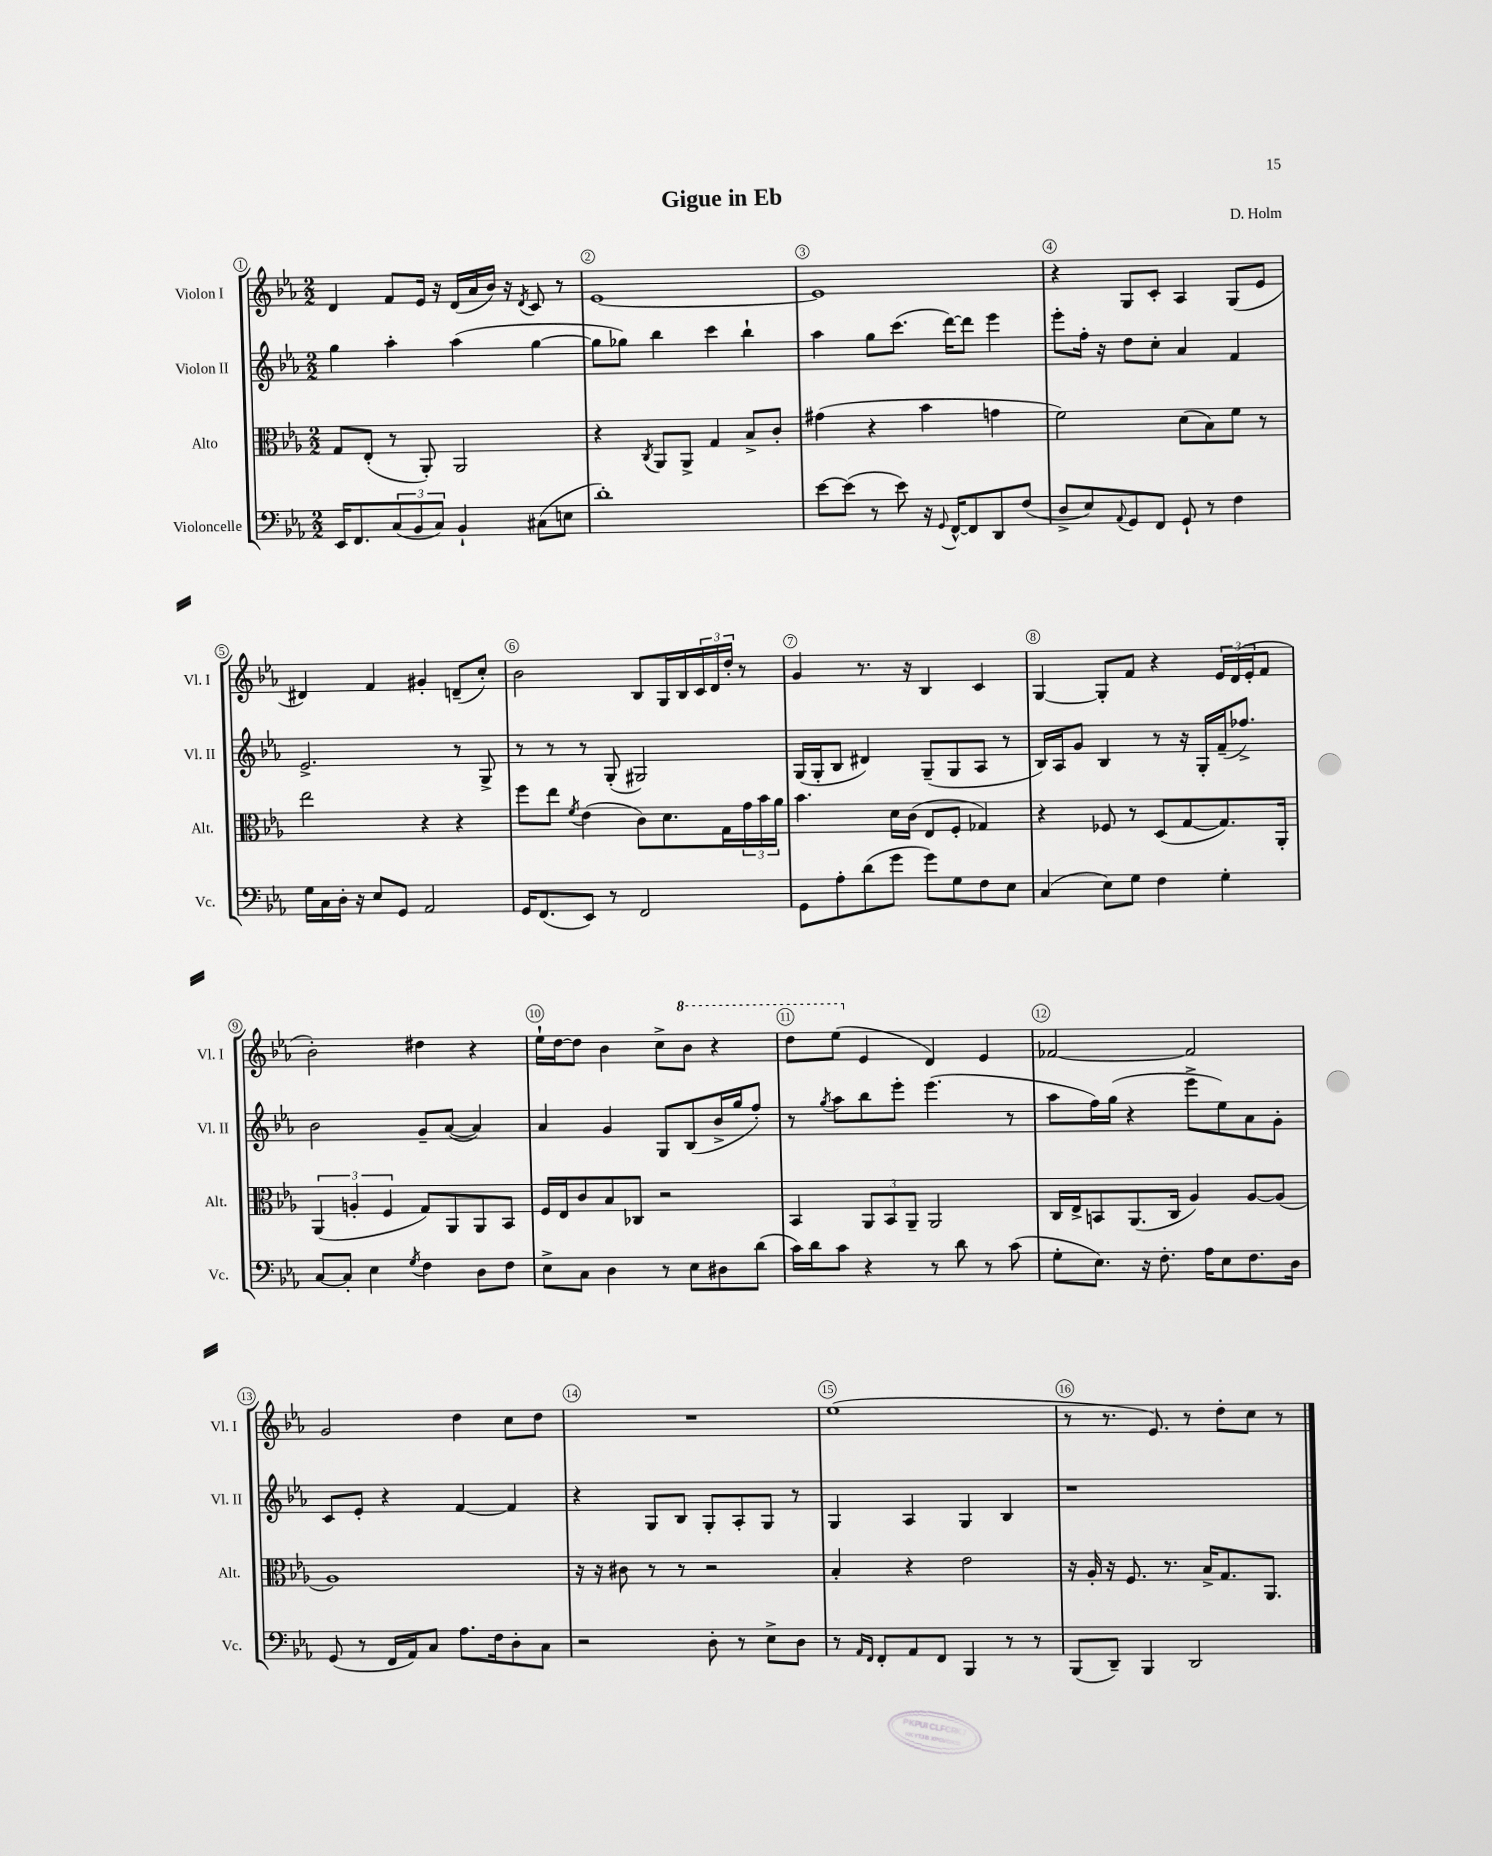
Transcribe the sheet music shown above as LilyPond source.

\header { title = "Gigue in Eb" composer = "D. Holm" }
<<
\new StaffGroup <<
\new Staff = "s0" \with { instrumentName = "Violon I" shortInstrumentName = "Vl. I" } {
    \clef treble \key ees \major \numericTimeSignature \time 2/2
    d'4 f'8 ees'16 r16 d'16( aes'16 bes'16) r16 \acciaccatura { d'8 } c'8 r8 |
    ees'1~ |
    ees'1 |
    r4 g8 c'8-. aes4 g8( ees'8 |
    dis'4) f'4 gis'4-. d'8--( c''8-.) |
    bes'2 bes8 g16 bes16 \tuplet 3/2 { c'16 d'16 d''16-. } r8 |
    g'4 r8. r16 bes4 c'4 |
    g4~ g8-. f'8 r4 \tuplet 3/2 { ees'16 d'16( ees'16-. } f'8 |
    bes'2-.) dis''4 r4 |
    ees''16-! d''16~ d''8 bes'4 c''8-> \ottava #1 bes''8 r4 |
    d'''8 ees'''8( \ottava #0 ees'4 d'4) ees'4 |
    fes'2~ fes'2 |
    g'2 d''4 c''8 d''8 |
    R1 |
    ees''1( |
    r8 r8. ees'8.) r8 d''8-. c''8 r8 \bar "|." |
}
\new Staff = "s1" \with { instrumentName = "Violon II" shortInstrumentName = "Vl. II" } {
    \clef treble \key ees \major \numericTimeSignature \time 2/2
    g''4 aes''4-. aes''4( g''4~ |
    g''8 ges''8) bes''4 c'''4 bes''4-! |
    aes''4 g''8 c'''8.( d'''16~) d'''8 ees'''4 |
    ees'''8-. f''16-. r16 d''8 c''8-. aes'4 f'4 |
    ees'2.-> r8 g8-> |
    r8 r8 r8 g8-.( gis2) |
    g16( g16-. bes8 dis'4) g8--( g8 aes8 r8 |
    bes16) aes16 g'8 bes4 r8 r16 g16-. f'16--( fes''8.->) |
    bes'2 g'8-- aes'8~( aes'4) |
    aes'4 g'4 g8 bes8( bes'16-> g''16 f''8-.) |
    r8 \acciaccatura { g''8 } aes''8 bes''8 ees'''8-. ees'''4.( r8 |
    aes''8 f''16) g''16( r4 ees'''8-> ees''8) aes'8 g'8-. |
    c'8 ees'8-. r4 f'4~ f'4 |
    r4 g8 bes8 g8-. aes8-. g8 r8 |
    g4 aes4 g4 bes4 |
    r1 \bar "|." |
}
\new Staff = "s2" \with { instrumentName = "Alto" shortInstrumentName = "Alt." } {
    \clef alto \key ees \major \numericTimeSignature \time 2/2
    g8 ees8-.( r8 aes,8-.) aes,2 |
    r4 \acciaccatura { c8 } aes,8 aes,8-> g4 bes8-> c'8-. |
    gis'4( r4 bes'4 g'4 |
    f'2) d'8( bes8) f'8 r8 |
    ees''2 r4 r4 |
    f''8 ees''8 \acciaccatura { f'8 } ees'4( c'8) d'8. g16 \tuplet 3/2 { g'16 bes'16 aes'16 } |
    bes'4. d'16 c'16( ees8 f8-. ges4) |
    r4 fes8 r8 d8( g8~ g8.) aes,16-. |
    \tuplet 3/2 { aes,4( a4-. f4 } g8) aes,8 aes,8 bes,8 |
    f16 ees16 c'8 bes8 ces8 r2 |
    bes,4 \tuplet 3/2 { aes,8 bes,8 aes,8-- } aes,2 |
    c16 ees16-> b,8 aes,8.( c16 aes4) aes8~ aes8( |
    aes1) |
    r16 r16 cis'8 r8 r8 r2 |
    bes4-. r4 ees'2 |
    r16 aes16-. r16 f8. r8. bes16-> g8. aes,8. \bar "|." |
}
\new Staff = "s3" \with { instrumentName = "Violoncelle" shortInstrumentName = "Vc." } {
    \clef bass \key ees \major \numericTimeSignature \time 2/2
    ees,16 f,8. \tuplet 3/2 { c8( bes,8 c8) } bes,4-! cis8( e8 |
    d'1-.) |
    ees'8~ ees'8( r8 ees'8) r16 \appoggiatura { g,8 } f,16~-^ f,8 d,8 f8( |
    d8-> ees8) \appoggiatura { aes,8 } g,8 f,8 g,8-! r8 f4 |
    g16 c16 d16-. r16 ees8 g,8 aes,2 |
    g,16 f,8.( ees,8) r8 f,2 |
    g,8 aes8-. d'8( g'8 g'8) g8 f8 ees8 |
    c4( ees8) g8 f4 g4-. |
    c8~ c8-. ees4 \acciaccatura { g8 } f4 d8 f8 |
    ees8-> c8 d4 r8 ees8 dis8 d'8( |
    c'16) d'16 c'8 r4 r8 d'8 r8 c'8( |
    g8-. ees8.) r16 f8.-. aes16 ees8 f8. d16 |
    g,8( r8 f,16 aes,16) c8 aes8. f16 d8-. c8 |
    r2 d8-. r8 ees8-> d8 |
    r8 \grace { aes,16 f,16 } f,8-. aes,8 f,8 bes,,4 r8 r8 |
    bes,,8( d,8--) bes,,4 d,2 \bar "|." |
}
>>
>>
\layout { \context { \Score \override BarNumber.break-visibility = ##(#f #t #t) barNumberVisibility = #all-bar-numbers-visible \override BarNumber.stencil = #(make-stencil-circler 0.1 0.3 ly:text-interface::print) } }
